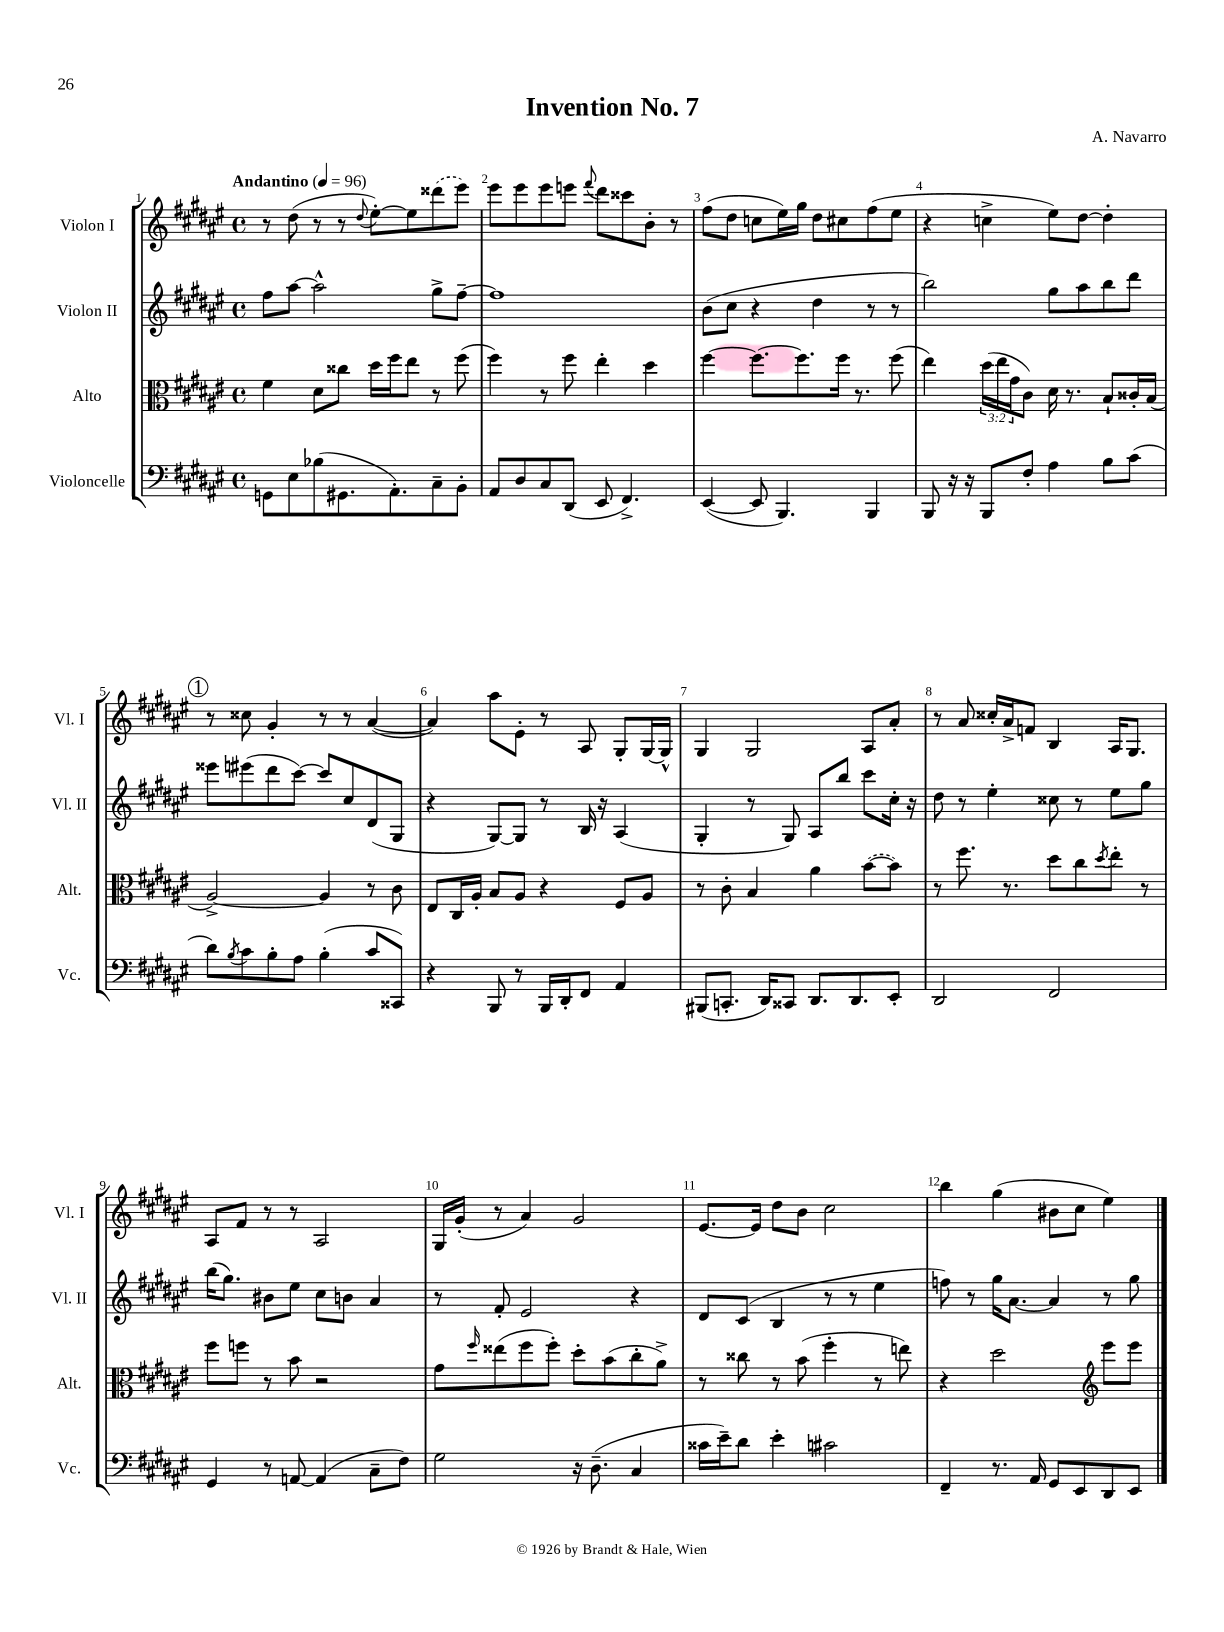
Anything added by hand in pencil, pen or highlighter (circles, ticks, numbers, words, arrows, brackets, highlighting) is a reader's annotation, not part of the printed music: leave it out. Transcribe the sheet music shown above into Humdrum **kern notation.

**kern	**kern	**kern	**kern
*staff4	*staff3	*staff2	*staff1
*clefF4	*clefC3	*clefG2	*clefG2
*k[f#c#g#d#a#e#]	*k[f#c#g#d#a#e#]	*k[f#c#g#d#a#e#]	*k[f#c#g#d#a#e#]
*M4/4	*M4/4	*M4/4	*M4/4
*met(c)	*met(c)	*met(c)	*met(c)
*MM96	*MM96	*MM96	*MM96
8GG\L	4f#\	8ff#\L	8r
8E#\	.	[8aa#\J	(8dd#\
(8B-\	8d#\L	2aa#^^\]	8r
8.GG#\	8cc##\J	.	8r
.	.	.	8qqdd#/
.	16dd#\LL	.	[8ee#'\L)
8.AA#'\)	16ff#\J	.	.
.	8ee#\J	.	8ee#\]
8C#~\	8r	8gg#^\L	(8ddd##\
8BB'\J	(8ff#\	[8ff#~\J	8eee#\J)
=	=	=	=
8AA#/L	4ff#\)	1ff#]	8eee#\L
8D#/	.	.	8eee#\
8C#/	8r	.	8eee#\
(8DD#/J	8ff#\	.	8eee\J
.	.	.	8qqfff#/
8EE#/	4ee#'\	.	8ddd#\L
4.FF#^/)	.	.	8ccc##\
.	4dd#\	.	8b'\J
.	.	.	8r
=	=	=	=
([4EE#/	[4ff#\	(8b\L	(8ff#\L
.	.	8cc#\J	8dd#\J
8EE#/]	8.ff#\_L	4r	8cc\L
4.BBB/)	.	.	16ee#\L)
.	8.ff#\]	.	16gg#\JJ
.	.	4dd#\	8dd#\L
.	16ff#\Jk	.	8cc#\
.	8.r	.	.
4BBB/	.	8r	(8ff#\
.	(8ff#\	8r	8ee#\J
=	=	=	=
8BBB/	4ee#\)	2bb\)	4r
16r	.	.	.
16r	.	.	.
8BBB/L	(24dd#\LL	.	4cc^\
.	24ee#\	.	.
.	24g#\J	.	.
8F#'/J	8c#\J)	.	.
4A#\	16d#\	8gg#\L	8ee#\L)
.	8.r	.	.
.	.	8aa#\	[8dd#\J
8B\L	8B`/L	8bb\	4dd#'\]
(8c#\J	16c##'/L	8ddd#\J	.
.	(16B/JJ	.	.
=	=	=	=
8d#\L)	[2A#^/)	8eee##\L	8r
8qB/	.	.	.
8c#\	.	(8eee#\	8cc##\
8B'\	.	8ddd#\	4g#'/
8A#\J	.	[8ccc#\J)	.
(4B'\	4A#/]	8ccc#/]L	8r
.	.	8cc#/	8r
8c#/L	8r	(8d#/	([4a#/
8CC##/J)	8c#\	8G#/J	.
=	=	=	=
4r	8E#/L	4r	4a#/])
.	16C#/L	.	.
.	16A#'/JJ	.	.
8BBB/	8B/L	[8G#/L)	8aa#\L
8r	8A#/J	8G#/]J	8e#'\J
16BBB/LL	4r	8r	8r
16DD#'/J	.	.	.
8FF#/J	.	16B/	8A#/
.	.	16r	.
4AA#/	8F#/L	(4A#/	8G#'/L
.	8A#/J	.	[16G#/L
.	.	.	16G#^^/]JJ
=	=	=	=
(8BBB#/L	8r	4G#'/	4G#/
8.CC'/J	8c#'\	.	.
.	4B/	8r	2G#/
16DD#/LK)	.	.	.
8CC##/J	.	8G#/)	.
8.DD#/L	4a#\	8A#/L	.
.	.	8bb/J	.
8.DD#/	.	.	.
.	([8b\L	8ccc#\L	8A#/L
8EE#'/J	8b\]J)	16cc#'\Jk	8a#'/J
.	.	16r	.
=	=	=	=
2DD#/	8r	8dd#\	8r
.	8.ff#\	8r	8a#/
.	.	4ee#'\	16cc##'/LL
.	8.r	.	16a#^/J
.	.	.	8f/J
2FF#/	8dd#\L	8cc##\	4B/
.	8cc#\	8r	.
.	8qdd#/	.	.
.	8ee#'\J	8ee#\L	16A#/LK
.	.	.	8.G#/J
.	8r	8gg#\J	.
=	=	=	=
4GG#/	8ff#\L	(16bb\LK	8A#/L
.	.	8.gg#\J)	.
.	8ff\J	.	8f#/J
8r	8r	8b#\L	8r
[8AA/	8b\	8ee#\J	8r
(4AA/]	2r	8cc#\L	2A#/
.	.	8b\J	.
8C#~\L	.	4a#/	.
8F#\J)	.	.	.
=	=	=	=
2G#\	8g#\L	8r	16G#/LL
.	.	.	(16g#'/JJ
.	16qqff#/	.	.
.	(8ee##\	8f#'/	8r
.	8ff#\	2e#/	4a#/)
.	8ff#'\J)	.	.
16r	8dd#'\L	.	2g#/
(8.D#~\	.	.	.
.	(8b\	.	.
4C#/	8cc#'\	4r	.
.	8a#^\J)	.	.
=	=	=	=
16c##\LL	8r	8d#/L	[8.e#/L
16e#~\J)	.	.	.
8d#\J	8cc##\	(8c#/J	.
.	.	.	16e#/]Jk
4e#'\	8r	4B/	8dd#\L
.	(8b\	.	8b\J
2c#\	4ff#'\	8r	2cc#\
.	.	8r	.
.	8r	4ee#\	.
.	8ee\)	.	.
=	=	=	=
4FF#~/	4r	8ff\)	4bb\
.	.	8r	.
8.r	2dd#\	16gg#\LK	(4gg#\
.	.	[8.a#\J	.
16AA#/	.	.	.
8GG#/L	.	4a#/]	8b#\L
8EE#/	.	.	8cc#\J
*	*clefG2	*	*
8DD#/	8eee#\L	8r	4ee#\)
8EE#/J	8eee#\J	8gg#\	.
==	==	==	==
*-	*-	*-	*-
